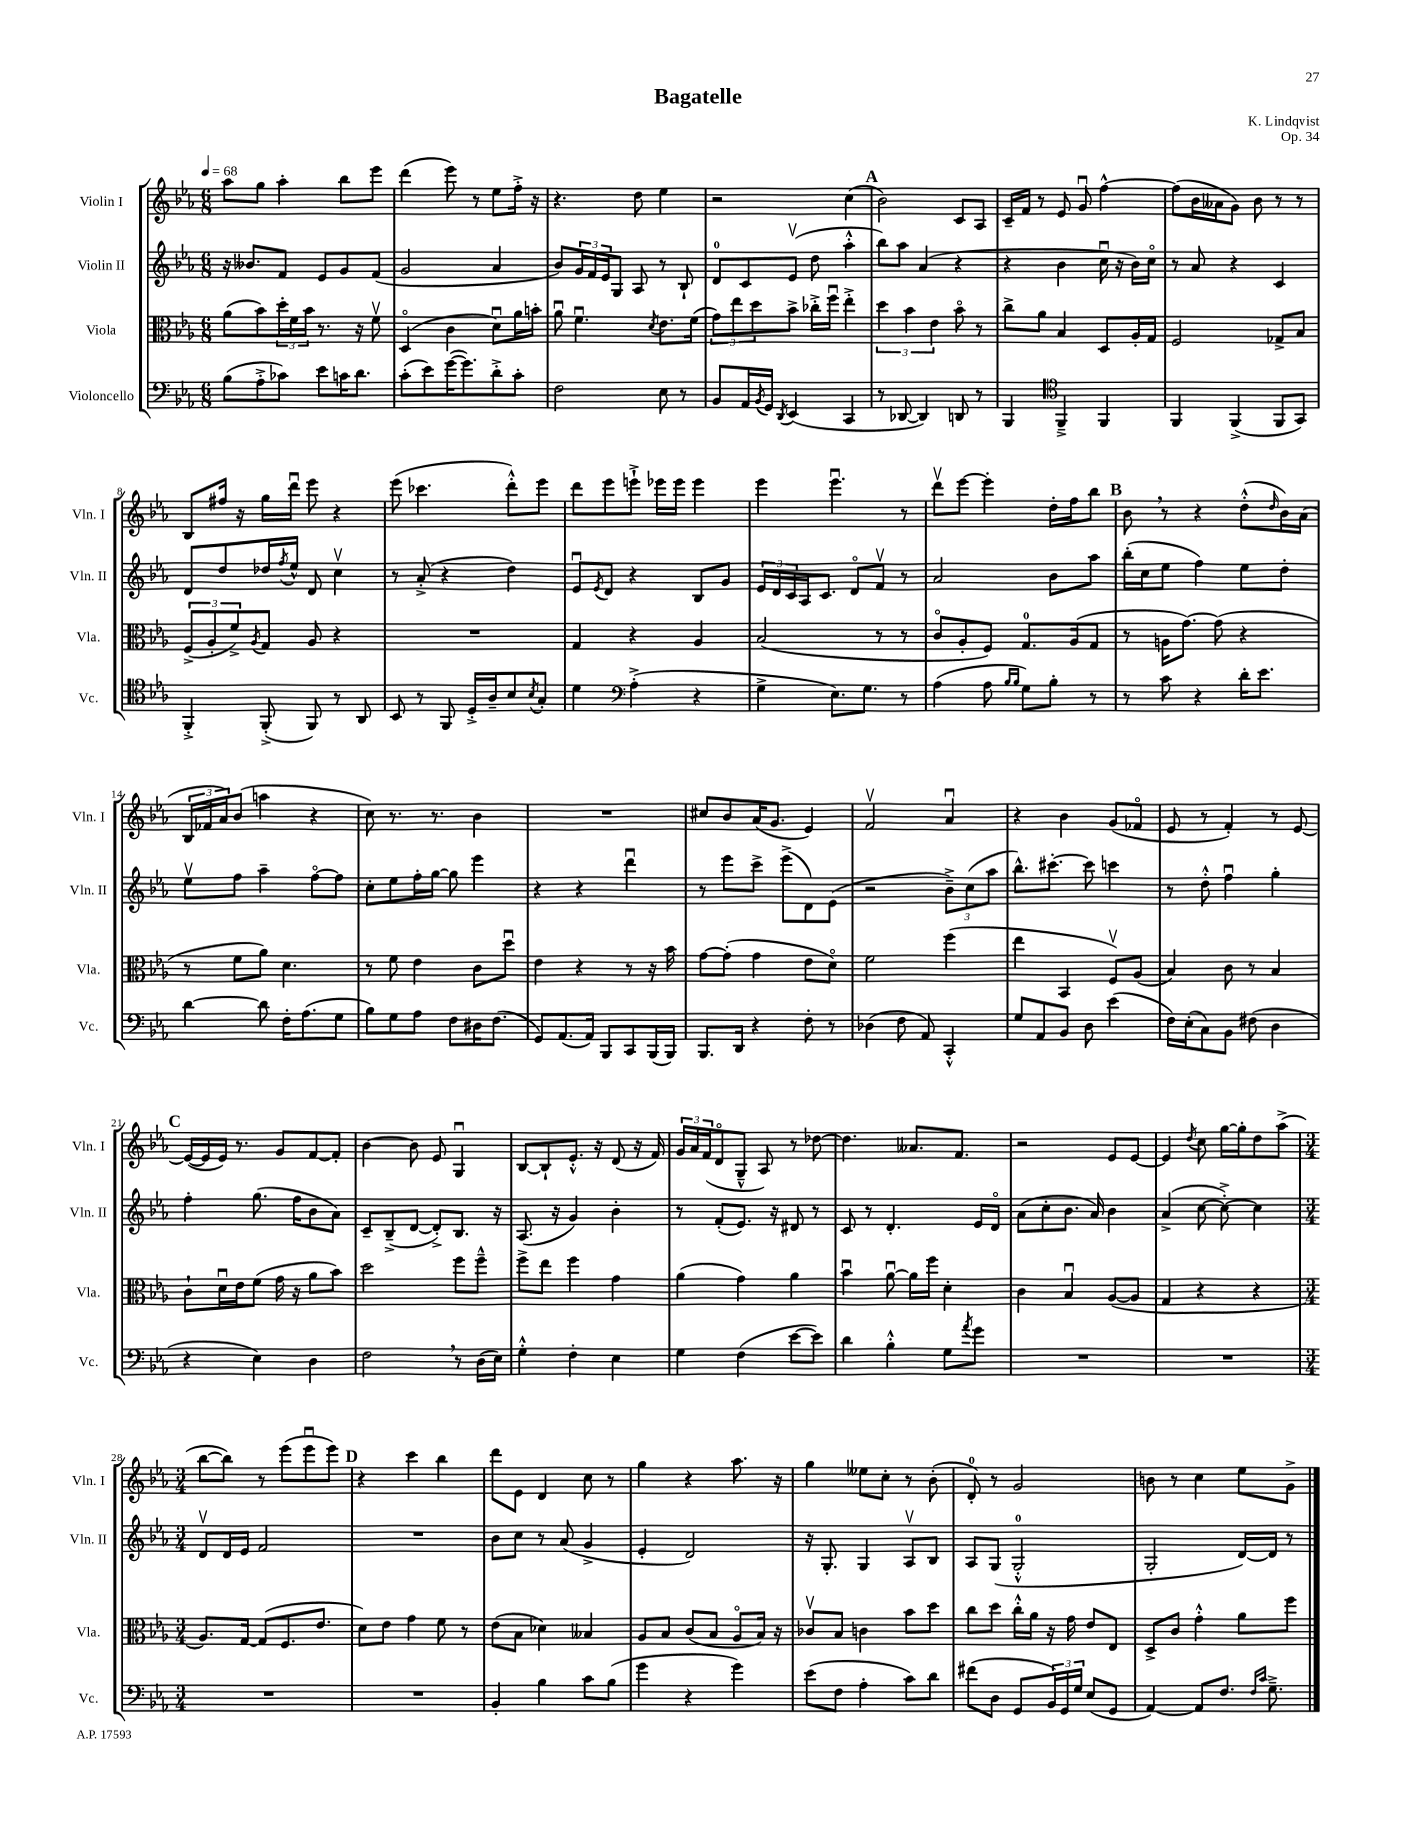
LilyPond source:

\header { title = "Bagatelle" composer = "K. Lindqvist" opus = "Op. 34" }
<<
\new StaffGroup <<
\new Staff = "s0" \with { instrumentName = "Violin I" shortInstrumentName = "Vln. I" } {
    \clef treble \key ees \major \numericTimeSignature \time 6/8 \tempo 4 = 68
    aes''8 g''8 aes''4-. bes''8 ees'''8 |
    d'''4( ees'''8) r8 ees''8 f''16-.-> r16 |
    r4. d''8 ees''4 |
    r2 c''4( |
    \mark \markup { \bold "A" } bes'2) c'8 aes8 |
    c'16-- f'16 r8 ees'8 g'8\downbow f''4~-^ |
    f''8( bes'16 aeses'16 g'8) bes'8 r8 r8 |
    bes8 fis''16 r16 g''16 d'''16\downbow ees'''8 r4 |
    ees'''8( ces'''4. d'''8-.-^) ees'''8 |
    d'''8 ees'''8 e'''8-!-> ees'''16 ees'''16 ees'''4 |
    ees'''4 ees'''4.\downbow r8 |
    d'''8\upbow ees'''8~ ees'''4-. d''16-. f''16 bes''8 |
    \mark \markup { \bold "B" } bes'8 \breathe r8 r4 d''8-.-^( \grace { d''16 } bes'16) aes'16( |
    \tuplet 3/2 { bes16 fes'16 aes'16) } bes'8( a''4 r4 |
    c''8) r8. r8. bes'4 |
    R2. |
    cis''8 bes'8 aes'16( g'8. ees'4) |
    f'2\upbow aes'4\downbow |
    r4 bes'4 g'8( fes'8\flageolet |
    ees'8 r8 f'4-.) r8 ees'8~ |
    \mark \markup { \bold "C" } ees'16~( ees'16 ees'16) r8. g'8 f'8~ f'8-. |
    bes'4~ bes'8 ees'8 g4\downbow |
    bes8~ bes8-! ees'8.-.-^ r16 d'8( r16 f'16) |
    \tuplet 3/2 { g'16 aes'16 f'16( } d'8\flageolet g8---^ aes8) r8 des''8~ |
    des''4. aeses'8. f'8. |
    r2 ees'8 ees'8~ |
    ees'4 \acciaccatura { d''8 } c''8 g''16~ g''16-. d''8 aes''8->( |
    \numericTimeSignature \time 3/4 bes''8~ bes''8) r8 ees'''8( ees'''8\downbow ees'''8) |
    \mark \markup { \bold "D" } r4 c'''4 bes''4 |
    d'''8 ees'8 d'4 c''8 r8 |
    g''4 r4 aes''8. r16 |
    g''4 eeses''8 c''8-. r8 bes'8-.( |
    d'8-0-.) r8 g'2 |
    b'8 r8 c''4 ees''8 g'8-> \bar "|." |
}
\new Staff = "s1" \with { instrumentName = "Violin II" shortInstrumentName = "Vln. II" } {
    \clef treble \key ees \major \numericTimeSignature \time 6/8
    r16 beses'8. f'8 ees'8 g'8 f'8( |
    g'2 aes'4 |
    bes'8) \tuplet 3/2 { g'16 f'16 ees'16 } g8 aes8 r8 bes8-! |
    d'8-0 c'8 ees'8\upbow( d''8 aes''4-.-^ |
    \mark \markup { \bold "A" } bes''8) aes''8 aes'4( r4 |
    r4 bes'4 c''16\downbow r16 bes'16) c''16\flageolet |
    r8 aes'8 r4 c'4 |
    d'8 d''8 des''16 \acciaccatura { f''8 } ees''16-^ d'8 c''4\upbow |
    r8 aes'8-.->( r4 d''4) |
    ees'8\downbow \acciaccatura { ees'8 } d'8 r4 bes8 g'8 |
    \tuplet 3/2 { ees'16 d'16 c'16 } aes16 c'8. d'8\flageolet f'8\upbow r8 |
    aes'2 bes'8 aes''8 |
    \mark \markup { \bold "B" } bes''16-.( c''16 ees''8 f''4) ees''8 d''8-. |
    ees''8\upbow f''8 aes''4-- f''8~\flageolet f''8 |
    c''8-. ees''8 f''16-. g''16~ g''8 ees'''4 |
    r4 r4 d'''4\downbow |
    r8 ees'''8 c'''8-> ees'''8->( d'8) ees'8( |
    r2 \tuplet 3/2 { bes'8--->) c''8( aes''8 } |
    bes''8.-^) cis'''8.~-. cis'''8 c'''4 |
    r8 d''8-.-^ f''4\downbow g''4-. |
    \mark \markup { \bold "C" } f''4-. g''8.( f''16 bes'8 aes'8) |
    c'8-- bes8--->( d'8~ d'8-.->) bes8. r16 |
    aes8.( r16 g'4) bes'4-. |
    r8 f'8-.( ees'8.) r16 dis'8 r8 |
    c'8 r8 d'4.-. ees'16 d'16\flageolet |
    aes'8( c''8-. bes'8. aes'16) bes'4 |
    aes'4->( c''8~ c''8~-.->) c''4 |
    \numericTimeSignature \time 3/4 d'8\upbow d'16 ees'16 f'2 |
    \mark \markup { \bold "D" } R2. |
    bes'8 c''8 r8 aes'8( g'4-> |
    ees'4-. d'2) |
    r16 g8.-. g4 aes8\upbow bes8 |
    aes8 g8( g2-0-.-^ |
    g2-. d'16~) d'16 r8 \bar "|." |
}
\new Staff = "s2" \with { instrumentName = "Viola" shortInstrumentName = "Vla." } {
    \clef alto \key ees \major \numericTimeSignature \time 6/8
    aes'8( bes'8) \tuplet 3/2 { d''16-. f'16 bes'16 } r8. r16 f'8\upbow |
    d4\flageolet( c'4 d'8\downbow) aes'16 b'16-. |
    aes'8\downbow f'4.\downbow \acciaccatura { d'8 } ees'8. f'16( |
    \tuplet 3/2 { g'8) ees''8 d''8 } bes'8-> ces''16-.-> f''16\downbow ees''4-.-> |
    \mark \markup { \bold "A" } \tuplet 3/2 { d''4 bes'4 ees'4 } bes'8\flageolet r8 |
    c''8-> aes'8 bes4 d8 aes16-. g16 |
    f2 ges8-> bes8 |
    \tuplet 3/2 { f8->( aes8-. f'8->) } \acciaccatura { aes8 } g8 aes8 r4 |
    R2. |
    g4 r4 aes4 |
    bes2( r8 r8 |
    c'8\flageolet aes8-. f8) g8.-0 aes16( g8 |
    \mark \markup { \bold "B" } r8 a16 g'8.~) g'8( r4 |
    r8 f'8 aes'8) d'4. |
    r8 f'8 ees'4 c'8 d''8\downbow |
    ees'4 r4 r8 r16 bes'16 |
    g'8~ g'8-.( g'4 ees'8 d'8\flageolet) |
    f'2 f''4( |
    ees''4 bes,4 f8\upbow) aes8( |
    bes4) c'8 r8 bes4 |
    \mark \markup { \bold "C" } c'8-! d'16\downbow ees'16 f'8( g'16 r16 aes'8 bes'8) |
    d''2 f''8 f''8---^ |
    f''8-> ees''8 f''4 g'4 |
    aes'4( g'4) aes'4 |
    bes'4\downbow aes'8~\downbow aes'16 f''16 d'4-. |
    c'4 bes4\downbow aes8~( aes8 |
    g4 r4 r4 |
    \numericTimeSignature \time 3/4 aes8.) g16~ g8( f8. ees'8. |
    \mark \markup { \bold "D" } d'8) ees'8 g'4 f'8 r8 |
    ees'8( bes8 des'4) beses4 |
    aes8 bes8 c'8( bes8 aes8\flageolet bes16) r16 |
    ces'8\upbow bes8 c'4 bes'8 d''8 |
    c''8 d''8 c''16-.-^ aes'16 r16 g'16 ees'8 ees8 |
    d8-> c'8 g'4-.-^ aes'8 f''8 \bar "|." |
}
\new Staff = "s3" \with { instrumentName = "Violoncello" shortInstrumentName = "Vc." } {
    \clef bass \key ees \major \numericTimeSignature \time 6/8
    bes8( aes8-.-> ces'8) ees'8 c'16 d'8. |
    c'8-.( ees'8) g'16~( g'8.) d'8-.-> c'8-. |
    f2 ees8 r8 |
    bes,8 aes,16 \acciaccatura { bes,8 } g,16 \acciaccatura { d,8 } ees,4( c,4 |
    \mark \markup { \bold "A" } r8 des,8~ des,4) d,8 r8 |
    bes,,4 \clef tenor f,4---> f,4 |
    f,4 f,4->( f,8 g,8) |
    f,4-.-> f,8-.->( f,8) r8 aes,8 |
    bes,8 r8 f,8 d16-.-> aes16-- bes8 \acciaccatura { bes8 } g8-. |
    d'4 \clef bass aes4-.->( r4 |
    g4-> ees8.) g8. r8 |
    aes4( aes8 \grace { bes16 bes16 } g8) bes8-. r8 |
    \mark \markup { \bold "B" } r8 c'8 r4 d'16-. ees'8. |
    d'4~ d'8 f16-. aes8.( g8 |
    bes8) g8 aes8 f8 dis16 f8.( |
    g,8) aes,8.( aes,16) bes,,8 c,8 bes,,16( bes,,16) |
    bes,,8. d,16 r4 f8-. r8 |
    des4( f8 aes,8) c,4-.-^ |
    g8 aes,8 bes,8 d8 ees'4( |
    f16) ees16-.( c8) bes,8 fis8( d4 |
    \mark \markup { \bold "C" } r4 ees4) d4 |
    f2 \breathe r8 d16( ees16) |
    g4-.-^ f4-. ees4 |
    g4 f4( ees'8~ ees'8) |
    d'4 bes4-.-^ g8 \acciaccatura { aes'8 } g'8 |
    R2. |
    R2. |
    \numericTimeSignature \time 3/4 R2. |
    \mark \markup { \bold "D" } R2. |
    bes,4-. bes4 c'8 bes8( |
    g'4 r4 g'4) |
    ees'8( f8 aes4-. c'8) d'8 |
    fis'8( d8 g,8 \tuplet 3/2 { bes,16) g,16 g16 } ees8( g,8 |
    aes,4~) aes,8 f8. \grace { f16 c'16 } g8.---> \bar "|." |
}
>>
>>
